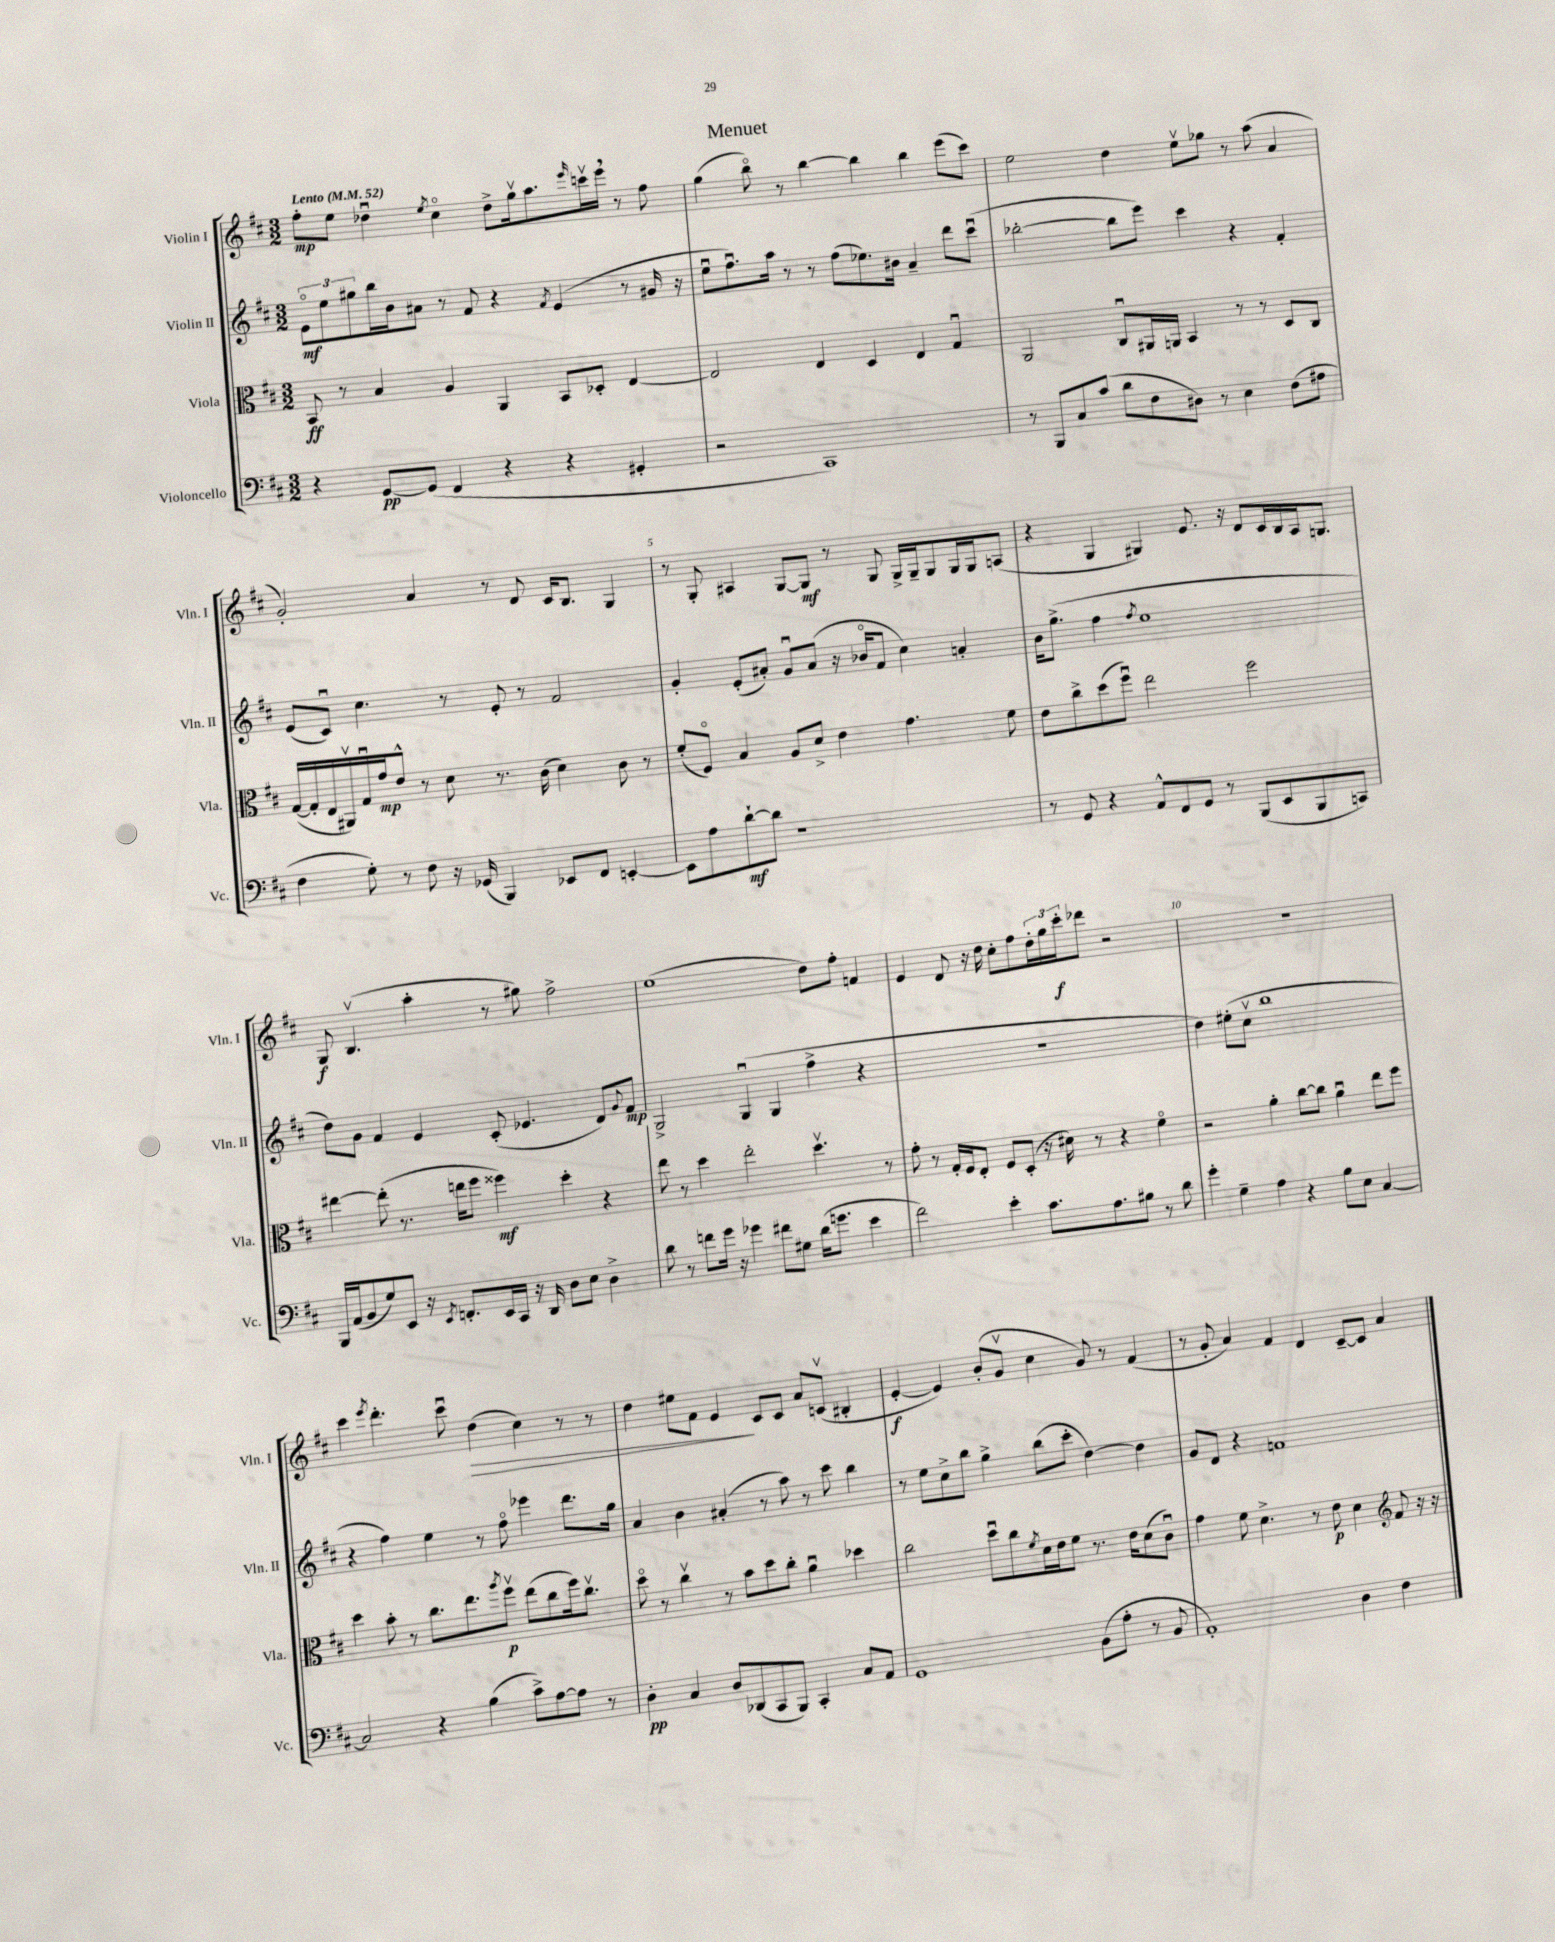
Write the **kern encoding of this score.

**kern	**kern	**kern	**kern
*staff4	*staff3	*staff2	*staff1
*clefF4	*clefC3	*clefG2	*clefG2
*k[f#c#]	*k[f#c#]	*k[f#c#]	*k[f#c#]
*M3/2	*M3/2	*M3/2	*M3/2
*MM52	*MM52	*MM52	*MM52
4r	8BB	12eo	8ff#'
.	.	12ee	.
.	8r	.	8ee
.	.	12gg#	.
[8GG	4B	16bb	4dd-u
.	.	16b	.
(8GG]	.	8a#	.
.	.	.	8qee
4FF#	4A	8r	4cc#o
.	.	8f#	.
4r	4AA	4r	8dd-^
.	.	.	16ggv
.	.	.	8.aa
.	.	8qf#	.
4r	8BB	(4e	.
.	.	.	16qqeee
.	8D-'	.	16cccv
.	.	.	16eee
4GG#'	[4E	8r	8r
.	.	16g#	8ff#
.	.	16r	.
=	=	=	=
2r	2E]	8eeu	(4gg
.	.	8.ff#u)	.
.	.	.	8bbo)
.	.	16aa	.
.	.	8r	8r
1CC#)	4E	8r	[4bb
.	.	(8ff#	.
.	4D	8.ee-)	4bb]
.	.	16b#	.
.	4E	4a~	4bb
.	4Gu	8ddd	(8eee
.	.	(8ccc#u	8ccc#)
=	=	=	=
8r	2AA	[2bb-'	2ee
8BBB	.	.	.
8C#	.	.	.
(8c#	.	.	.
8d	8C#u	8bb-]	4dd
8F#	16AA#	8eee)	.
.	16AA	.	.
8D#)	4BB	4ccc#	8eev
8r	.	.	8gg-
4E	8r	4r	8r
.	8r	.	(8aa
(8F#	8D	4f#'	4a
8A#	8C#	.	.
=	=	=	=
4F#	([16G	(8e	2g')
.	16G']	.	.
.	16E	8c#u)	.
.	16AA#v)	.	.
8G')	16Gu	4.cc#	.
.	16g	.	.
8r	8e^^	.	.
8F#	8r	.	4a
16r	8d	8r	.
(16GG-	.	.	.
4BBB)	8.r	8e'	8r
.	.	8r	8d
.	(16c#	.	.
8EE-	4d)	2f#	16c#
.	.	.	8.B
8FF#	.	.	.
[4EE'	8c#	.	4G
.	8r	.	.
=	=	=	=
8EE]	(8f#'	4g'	8r
8A	8F#o)	.	8G'
[8d`	4B	(8e'	4A#
8d]	.	8a#')	.
1r	8A	8gu	[8G
.	8d^	(8a#	8G]
.	4e	16r	8r
.	.	16b-o	.
.	.	8f#	8G
.	4.g	4cc#)	16G^
.	.	.	16G~
.	.	.	8G
.	.	4a'	16G
.	.	.	16G
.	8f#	.	(8A
=	=	=	=
8r	8e	16b	4r
.	.	(8.gg^	.
8GG	8cc#^	.	.
4r	(8dd	4ff#	4G
.	8ff#u)	.	.
.	.	8qff#	.
8AA^^	2ee	1ee	4G#)
8FF#	.	.	.
8GG	.	.	8.e
8r	.	.	.
.	.	.	16r
(8BBB	2ff#	.	8d
8EE	.	.	16c#
.	.	.	16B
8BBB	.	.	16A
.	.	.	8.G
8CC)	.	.	.
=	=	=	=
16BBB	[4ee#	8dd)	8G
(16AA	.	.	.
8BB	.	8g	(4.Bv
8G)	(8ee#']	4f#	.
8EE	8.r	.	.
16r	.	4e	4aa'
8qEE	.	.	.
8.FF'	16ee	.	.
.	8ff#	.	.
16EE	4ff##)	(8c#'	8r
16CC#	.	.	.
16r	.	4.e-	8gg#)
16DD	.	.	.
8D	4dd'	.	2ff#^
8E	.	.	.
4D^	4r	8d)	.
.	.	8qqg	.
.	.	8f#	.
=	=	=	=
8d	8ee	2G^	(1ee
8r	8r	.	.
8f	4dd	.	.
16g	.	.	.
16r	.	.	.
4g-	2ee'	(4Gu	.
8f#	.	4G	.
8G#	.	.	.
(16d	4.ddv	4ff#^	8dd)
8.g	.	.	.
.	.	.	8ff#'
4e	.	4r	4f
.	8r	.	.
=	=	=	=
2f#)	8g'	1.r	4e
.	8r	.	.
.	16G'	.	8d
.	16F#	.	.
.	8E'	.	16r
.	.	.	16dd
4e'	8F#	.	8cc#'
.	(8D'	.	8ff#
8.c#	16r	.	24dd'
.	.	.	24gg
.	16d#)	.	.
.	.	.	24ccc#'
.	8r	.	8ddd-
8.A	.	.	.
.	4r	.	2r
8B#	.	.	.
8r	4f#o	.	.
8d	.	.	.
=	=	=	=
4g'	2r	4dd)	1.r
4G~	.	(8ee#'	.
.	.	8cc#v	.
4A	4a'	1bb	.
4r	[8cc#	.	.
.	8cc#]	.	.
8B	4au	.	.
8E	.	.	.
[4C#	8ee	.	.
.	8ff#	.	.
=	=	=	=
2C#]	4dd	4r	4ccc#
.	.	.	8qeee
.	8b'	4ff#)	4.ddd'
.	8r	.	.
4r	8.cc#	4ee	.
.	.	.	8ccc#u
.	8.ee	.	.
(4B	.	8r	(4dd
.	8qaa	.	.
.	8ff#v	8ff#o	.
8c#^)	(8ee	4eee-	4cc#)
[8A	8cc#	.	.
8A]	16ff#)	8.ddd	8r
.	8.cc#v	.	.
8r	.	.	8r
.	.	16gg	.
=	=	=	=
4D'	8ddo	4a	4dd
.	8r	.	.
4C#	4cc#v	4b	8ee#
.	.	.	8f#
8D	8r	(4a#'	4e
(8DD-	8b	.	.
8CC#	8dd	8r	8c#
8BBB)	8cc#'	8aa)	8c#
4CC#'	4au	8r	8a
.	.	8ccc#	(8cv
8C#	4dd-	4bb	4B#'
8AA	.	.	.
=	=	=	=
1GG	2cc#	8r	[4e'
.	.	8ee	.
.	.	8cc#^	4e])
.	.	8bb	.
.	8ddu	4gg^	(8b'
.	8cc#	.	8gv
.	8qf#	.	.
.	16d	(8bb	4cc#
.	16e	.	.
.	8f#	8ccc#'	.
(8BB	8.r	[4dd)	8g)
8A'	.	.	8r
.	16e	.	.
8r	(8d	4dd]	(4f#
8BB	8c#u)	.	.
=	=	=	=
1AA')	4g	8g	8r
.	.	8d	8g'
.	8f#	4r	4a)
.	4.d^	.	.
.	.	1f	4f#
.	8r	.	4d
.	8e	.	.
4D	4d	.	[8c#~
.	.	.	8c#]
*	*clefG2	*	*
4F#	8f#	.	4a
.	16r	.	.
.	16r	.	.
==	==	==	==
*-	*-	*-	*-
